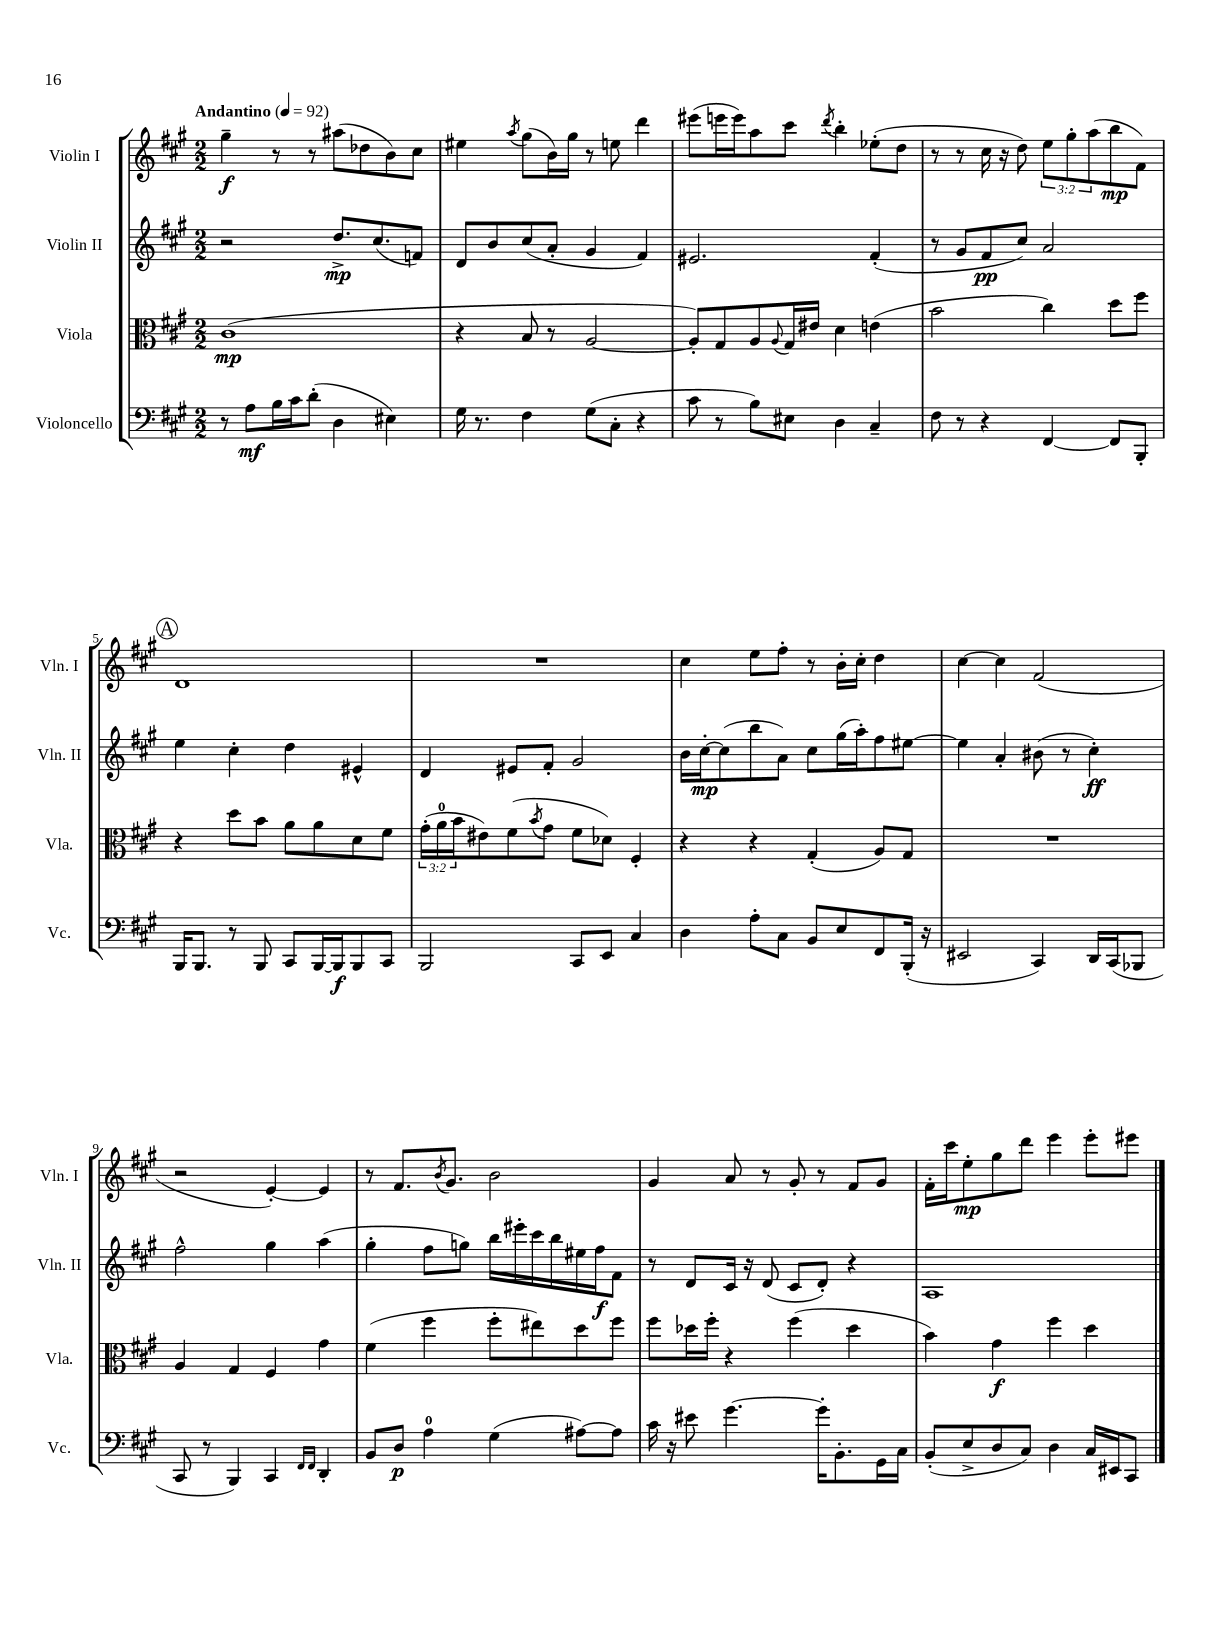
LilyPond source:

<<
\new StaffGroup <<
\new Staff = "s0" \with { instrumentName = "Violin I" shortInstrumentName = "Vln. I" } {
    \clef treble \key a \major \numericTimeSignature \time 2/2 \override Staff.TupletNumber.text = #tuplet-number::calc-fraction-text \tempo "Andantino" 4 = 92
    gis''4--\f r8 r8 ais''8( des''8 b'8) cis''8 |
    eis''4 \acciaccatura { a''8 } gis''8( b'16) gis''16 r8 e''8 d'''4 |
    eis'''8( e'''16 e'''16) a''8 cis'''8 \acciaccatura { d'''8 } b''4-. ees''8-.( d''8 |
    r8 r8 cis''16 r16 d''8) \tuplet 3/2 { e''8 gis''8-. a''8( } b''8\mp fis'8) |
    \mark \markup { \circle "A" } d'1 |
    R1 |
    cis''4 e''8 fis''8-. r8 b'16-. cis''16-. d''4 |
    cis''4~ cis''4 fis'2( |
    r2 e'4~-.) e'4 |
    r8 fis'8. \acciaccatura { b'8 } gis'8. b'2 |
    gis'4 a'8 r8 gis'8-. r8 fis'8 gis'8 |
    fis'16-. cis'''16 e''8-.\mp gis''8 d'''8 e'''4 e'''8-. eis'''8 \bar "|." |
}
\new Staff = "s1" \with { instrumentName = "Violin II" shortInstrumentName = "Vln. II" } {
    \clef treble \key a \major \numericTimeSignature \time 2/2
    r2 d''8.->\mp cis''8.( f'8) |
    d'8 b'8 cis''8( a'8-. gis'4 fis'4) |
    eis'2. fis'4-.( |
    r8 gis'8 fis'8\pp cis''8) a'2 |
    \mark \markup { \circle "A" } e''4 cis''4-. d''4 eis'4-^ |
    d'4 eis'8 fis'8-. gis'2 |
    b'16 cis''16~-.\mp cis''8( b''8 a'8) cis''8 gis''16( a''16-.) fis''8 eis''8~ |
    eis''4 a'4-. bis'8( r8 cis''4-.\ff) |
    fis''2-^ gis''4 a''4( |
    gis''4-. fis''8 g''8) b''16 eis'''16-. cis'''16 b''16 eis''16 fis''16\f fis'8 |
    r8 d'8 cis'16 r16 d'8( cis'8 d'8-.) r4 |
    a1 \bar "|." |
}
\new Staff = "s2" \with { instrumentName = "Viola" shortInstrumentName = "Vla." } {
    \clef alto \key a \major \numericTimeSignature \time 2/2 \override Staff.TupletNumber.text = #tuplet-number::calc-fraction-text
    cis'1\mp( |
    r4 b8 r8 a2~ |
    a8-.) gis8 a8 \appoggiatura { a8 } gis16 eis'16 d'4 e'4( |
    b'2 cis''4) d''8 fis''8 |
    \mark \markup { \circle "A" } r4 d''8 b'8 a'8 a'8 d'8 fis'8 |
    \tuplet 3/2 { gis'16-.( a'16-0 b'16 } eis'8) fis'8( \acciaccatura { b'8 } gis'8 fis'8 des'8) fis4-. |
    r4 r4 gis4-.( a8) gis8 |
    R1 |
    a4 gis4 fis4 gis'4 |
    fis'4( fis''4 fis''8-. eis''8) d''8 fis''8 |
    fis''8 des''16 fis''16-. r4 fis''4( des''4 |
    b'4) gis'4\f fis''4 d''4 \bar "|." |
}
\new Staff = "s3" \with { instrumentName = "Violoncello" shortInstrumentName = "Vc." } {
    \clef bass \key a \major \numericTimeSignature \time 2/2
    r8 a8\mf b16 cis'16 d'8-.( d4 eis4) |
    gis16 r8. fis4 gis8( cis8-. r4 |
    cis'8 r8 b8) eis8 d4 cis4-- |
    fis8 r8 r4 fis,4~ fis,8 b,,8-. |
    \mark \markup { \circle "A" } b,,16 b,,8. r8 b,,8 cis,8 b,,16~ b,,16\f b,,8 cis,8 |
    b,,2 cis,8 e,8 cis4 |
    d4 a8-. cis8 b,8 e8 fis,8 b,,16-.( r16 |
    eis,2 cis,4) d,16 cis,16( bes,,8 |
    cis,8 r8 b,,4) cis,4 \grace { fis,16 fis,16 } d,4-. |
    b,8 d8\p a4-0 gis4( ais8~) ais8 |
    cis'16 r16 eis'8 gis'4.~ gis'16-. b,8.-. gis,16 cis16 |
    b,8-.( e8-> d8 cis8) d4 cis16 eis,16 cis,8 \bar "|." |
}
>>
>>
